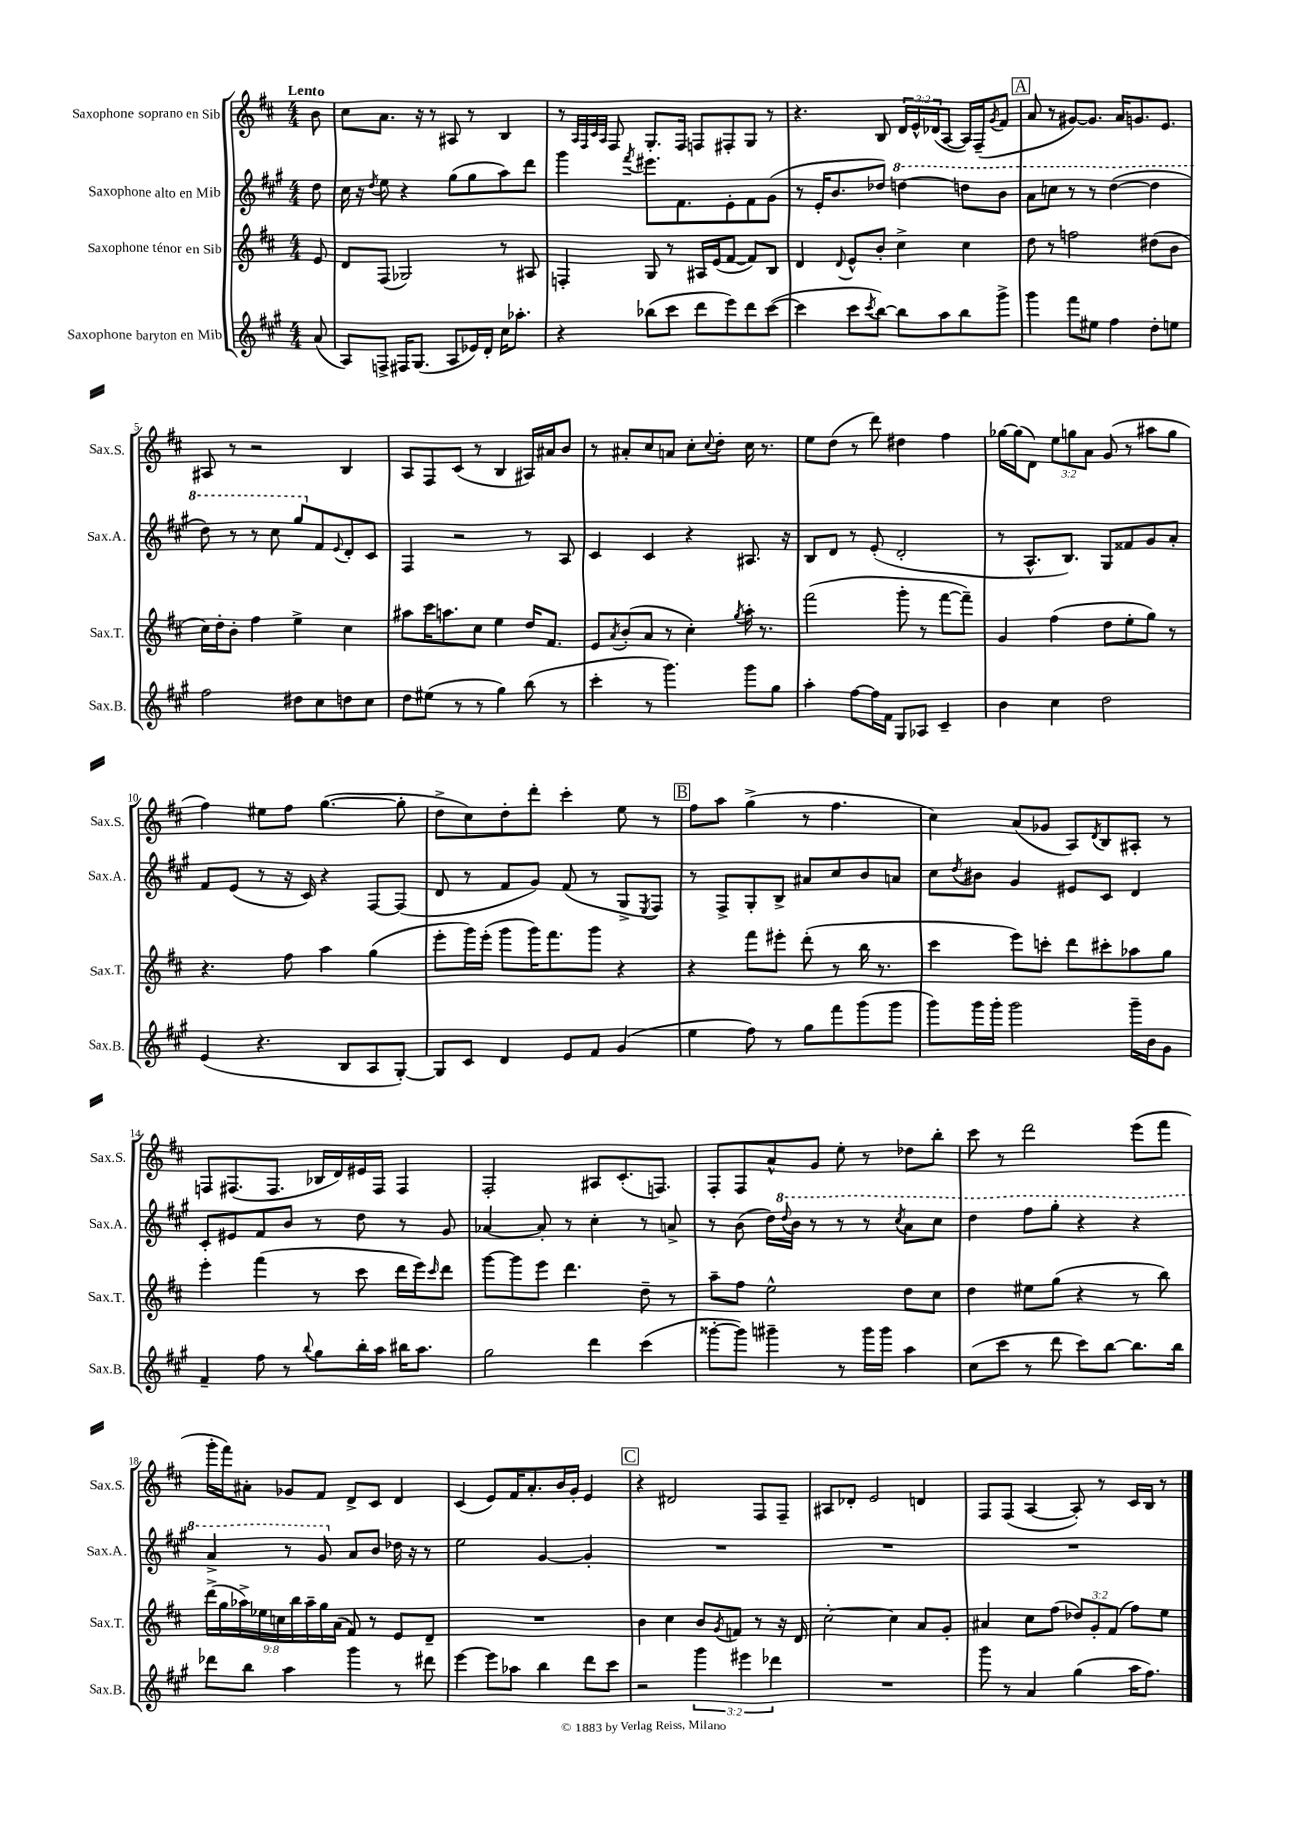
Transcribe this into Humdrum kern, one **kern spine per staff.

**kern	**kern	**kern	**kern
*staff4	*staff3	*staff2	*staff1
*clefG2	*clefG2	*clefG2	*clefG2
*k[f#c#g#]	*k[f#c#]	*k[f#c#g#]	*k[f#c#]
*M4/4	*M4/4	*M4/4	*M4/4
(8a	8e	8dd	8b
=	=	=	=
8A)	8d	16cc#	8cc#
.	.	16r	.
.	.	8qdd	.
8F^	(8F#	8ee	8.a
16F#	2G-)	4r	.
(8.G#	.	.	16r
.	.	.	8r
8A	.	(8gg#	8A#
16e-)	.	8gg#	8r
16d'	.	.	.
16cc#	8r	8aa)	4B
8.aa-'	.	.	.
.	8A#	8ddd	.
=	=	=	=
4r	4F'	4ggg#	8r
.	.	.	32qqA
.	.	.	32qqF#
.	.	.	32qqc#
.	.	.	32qqA
.	.	.	8F#
.	.	8qfff#	.
(8bb-	8G	8.eee#	8.G'
8ccc#	8r	.	.
.	.	8.f#	16F#
8ddd	16A#	.	8F
.	(16e	.	.
8eee)	[8f#	8e'	8F#'
8ddd	8f#])	8f#	8G
([8ccc#	8B	(8g#	8r
=	=	=	=
4ccc#]	4d	8r	4.r
.	.	16e'	.
.	.	8.b	.
.	8qqd	.	.
8ccc#	8e^^	.	.
8qccc#	.	.	.
[8bb)	8b'	8dd-)	8B
8bb]	4cc#^	[4ddd	24d
.	.	.	24e^^
.	.	.	(24d-
8aa	.	.	[8A
8bb	4cc#	8ddd]	16A])
.	.	.	(16F#~
.	.	.	8qg
8ggg#^	.	8bb	8f#
=	=	=	=
4ggg#	8dd	8aa	8a
.	8r	8ccc	8r
8fff#	2ff	8r	[8g#)
8ee#	.	8r	8.g#]
4ff#	.	([4ddd	.
.	.	.	16a
.	.	.	8.g
8dd'	(8dd#	4ddd]	.
.	.	.	8.e
8ee	8b	.	.
=	=	=	=
2ff#	16cc#)	8ddd)	8A#
.	16dd'	.	.
.	8b'	8r	8r
.	4ff#	8r	2r
.	.	8ccc#	.
8dd#	4ee^	8ggg#	.
8cc#	.	8f#	.
.	.	8qqe	.
8dd	4cc#	8d'	4B
8cc#	.	8c#	.
=	=	=	=
8dd	8aa#	4F#	8A
(8ee#	16ccc#	.	8F#
.	8.aa	.	.
8r	.	2r	(8c#
8r	8cc#	.	8r
4gg#)	4ee	.	4B
(8bb	16dd	8r	16A#)
.	8.f#	.	16a#
8r	.	8A	8b
=	=	=	=
4ccc#'	8e	4c#	8r
.	8qa	.	.
.	(8b'	.	8a#'
8r	8a	4c#	8cc#
4.ggg#)	8r	.	8a
.	4cc#')	4r	8cc#'
.	.	.	8qqcc#
.	.	.	8dd'
.	8qgg	.	.
8ggg#	16aa'	8.A#	16cc#
.	8.r	.	8.r
8gg#	.	.	.
.	.	16r	.
=	=	=	=
4aa'	(2fff#	8B	8ee
.	.	8d	(8dd
[8ff#	.	8r	8r
16ff#]	.	(8e'	8ddd)
16f#	.	.	.
8G#	8ggg'	2d'	4dd#
8A-	8r	.	.
4c#~	[8fff#	.	4ff#
.	8fff#~])	.	.
=	=	=	=
4b	4g	8r	[16gg-
.	.	.	(16gg-]
.	.	8.A^^	8d)
4cc#	(4ff#	.	12ee
.	.	8.B)	.
.	.	.	12gg
.	.	.	12a
2dd	8dd	8G#	(8g
.	8ee'	8f##	8r
.	8gg)	8g#	8aa#
.	8r	8a'	8gg
=	=	=	=
(4e	4.r	8f#	4ff#)
.	.	(8e	.
4.r	.	8r	8ee#
.	8ff#	16r	8ff#
.	.	16c#)	.
.	4aa	4r	([4.gg
8B	.	.	.
8A	(4gg	[8F#	.
[8G#')	.	(8F#]	8gg']
=	=	=	=
8G#]	8eee'	8d	8dd^
8c#	16ggg)	8r	8cc#)
.	(16eee'	.	.
4d	8ggg	8f#	8dd'
.	16ggg)	8g#)	8ddd'
.	8.fff#	.	.
8e	.	(8f#	4ccc#'
8f#	8ggg	8r	.
(4g#	4r	8G#^	8ee
.	.	8qE	.
.	.	8F#)	8r
=	=	=	=
4ee	4r	8r	8ff#
.	.	8F#^	8aa
8ff#)	8fff#	8G#'	(4gg^
8r	8eee#'	8B^	.
8gg#	(8ddd'	8a#	8r
8fff#	8r	8cc#	4.ff#
(8ggg#	16bb	8b	.
.	8.r	.	.
8ggg#	.	8a	.
=	=	=	=
8ggg#)	4ccc#	8cc#	4cc#)
.	.	8qdd	.
16ggg#	.	8b#	.
16ggg#'	.	.	.
2ggg#	8eee)	4g#	(8a
.	8ccc'	.	8g-
.	8ddd	8e#	8A)
.	.	.	8qd
.	8ccc#'	8c#	8B
16ggg#~	8aa-	4d	8A#'
16b	.	.	.
8g#	8gg	.	8r
=	=	=	=
4f#~	4eee'	8c#'	8F
.	.	8e#	(8.F#
8ff#	(4fff#	8f#	.
.	.	.	8.F#
8r	.	8b	.
8qqbb	.	.	.
8gg#	8r	8r	16B-
.	.	.	16d)
16bb'	8ccc#	8dd	16e#
16aa	.	.	16F#
16bb#	16ddd	8r	4F#
8.aa	16eee)	.	.
.	16qqccc#	.	.
.	8ddd	8g#	.
=	=	=	=
2gg#	[8ggg	[4a-	2F#'
.	8ggg]	.	.
.	8eee	8a-']	.
.	4.ddd	8r	.
4ddd	.	4cc#'	8A#
.	.	.	(8.c#'
(4ccc#	8dd~	8r	.
.	.	.	8.F)
.	8r	8a^	.
=	=	=	=
[8ggg##'	8aa~	8r	8F#'
8ggg##])	8ff#	(8b	8F#
4ggg#~	2ee^^	16dd)	8a^^
.	.	8qqddd	.
.	.	16bb	.
.	.	8r	8g
8r	.	8r	8ee'
16ggg#	.	8r	8r
16ggg#	.	.	.
.	.	8qccc#	.
4aa	8dd	8aa	8dd-
.	8cc#	8ccc#	8bb'
=	=	=	=
(8cc#	4dd	4ddd	8ccc#
8ccc#	.	.	8r
8r	8ee#	8fff#	2ddd
8ddd	(8gg	8ggg#'	.
8ccc#)	4r	4r	.
[8bb	.	.	.
8.bb]	8r	4r	(8eee
.	8bb)	.	8fff#
16bb	.	.	.
=	=	=	=
8ddd-	(18ddd^	4aa^	16ggg'
.	18gg	.	.
.	.	.	16fff#)
.	18aa-^)	.	.
8bb	.	.	8a#'
.	18ee-	.	.
.	18cc	.	.
4aa	.	8r	8g-
.	18bb	.	.
.	18aa-~	.	.
.	.	8gg#	8f#
.	18gg	.	.
.	(18a	.	.
4ggg#	8f#)	8a	8d^
.	8r	8b	8c#
8r	8e	16dd-	4d
.	.	16r	.
8ddd#	8d~	8r	.
=	=	=	=
[4eee	1r	2ee	(4c#
8eee]	.	.	8e)
8aa-	.	.	16f#
.	.	.	8.a'
4bb	.	[4g#	.
.	.	.	16b
.	.	.	16g'
8ddd	.	4g#']	4e
8ccc#	.	.	.
=	=	=	=
2r	4b	1r	4r
.	4cc#	.	2d#
6ggg#	8b	.	.
.	8qg	.	.
.	8f	.	.
6eee#	.	.	.
.	8r	.	8F#
6ddd-	.	.	.
.	16r	.	8F#~
.	16d	.	.
=	=	=	=
1r	[2cc#'	1r	8A#
.	.	.	8d-'
.	.	.	2e
.	4cc#]	.	.
.	8a	.	4d
.	8g'	.	.
=	=	=	=
8ggg#	4a#	1r	8F#
8r	.	.	(8F#
4a	8cc#	.	[4A
.	(8ff#	.	.
(4gg#	12dd-)	.	8A'])
.	12g'	.	.
.	.	.	8r
.	(12f#	.	.
16aa	8ff#)	.	16c#
8.ff#)	.	.	16B
.	8ee	.	8r
==	==	==	==
*-	*-	*-	*-
